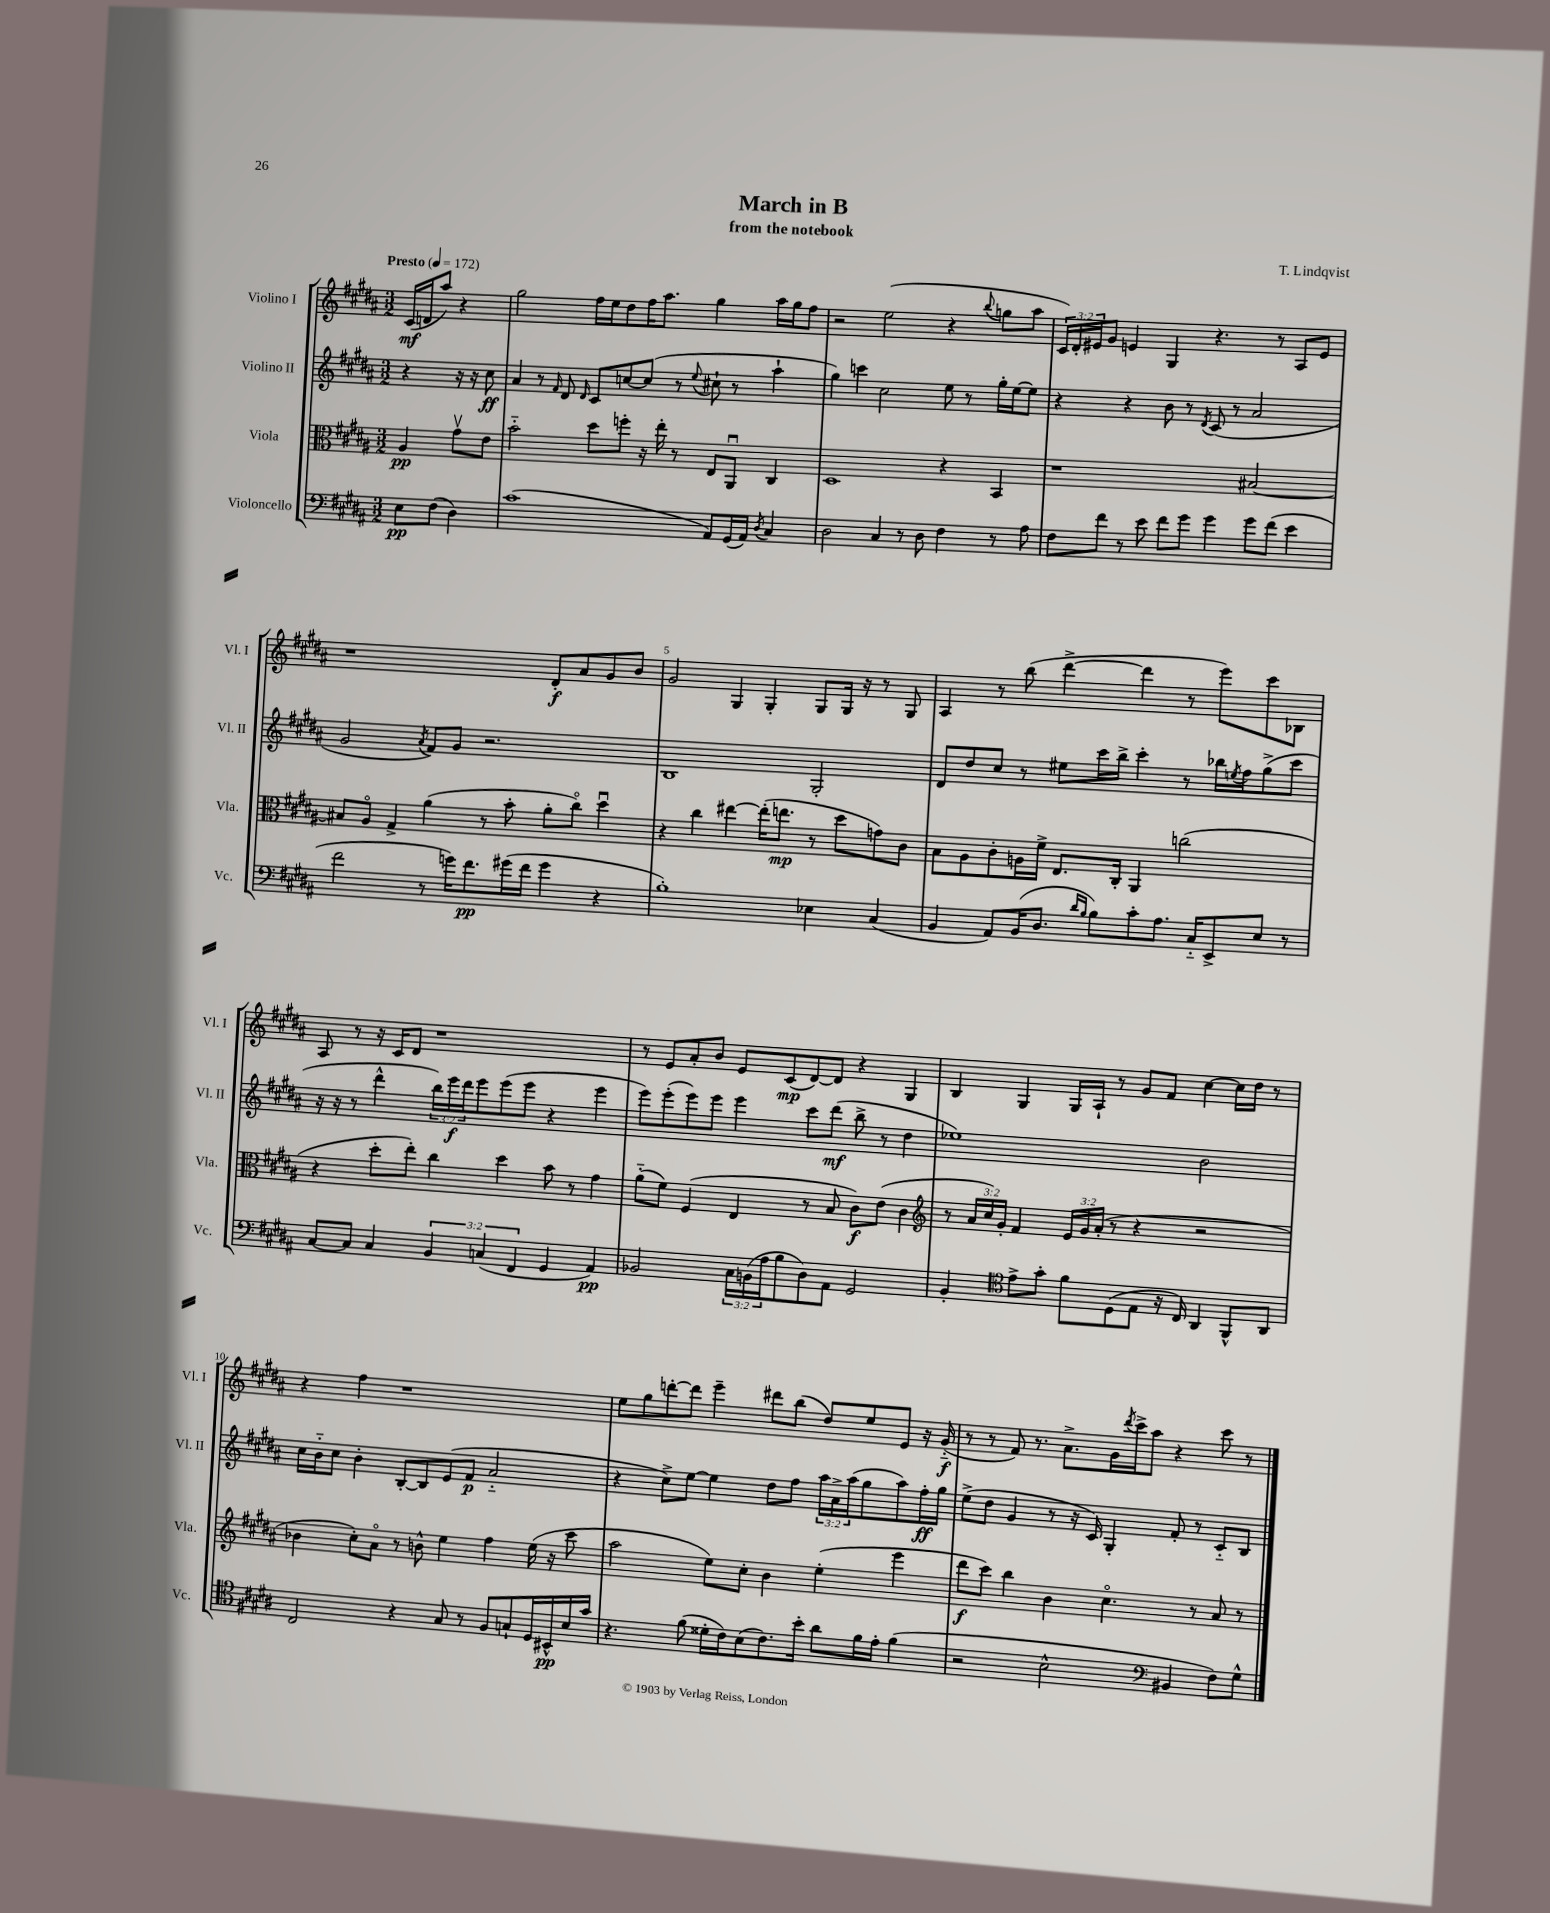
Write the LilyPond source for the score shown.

\header { title = "March in B" composer = "T. Lindqvist" subtitle = "from the notebook" }
<<
\new StaffGroup <<
\new Staff = "s0" \with { instrumentName = "Violino I" shortInstrumentName = "Vl. I" } {
    \clef treble \key b \major \numericTimeSignature \time 3/2 \override Staff.TupletNumber.text = #tuplet-number::calc-fraction-text \partial 2 \tempo "Presto" 4 = 172
    cis'16\mf( d'16 ais''8) r4 |
    gis''2 fis''16 e''16 dis''8 fis''16 ais''8. gis''4 ais''16 gis''16 fis''8 |
    r2 e''2( r4 \appoggiatura { b''8 } g''8 ais''8 |
    \tuplet 3/2 { cis'16) dis'16-. eis'16 } gis'8 e'4 gis4 r4. r8 ais8 e'8 |
    r1 dis'8-.\f ais'8 gis'8 b'8 |
    gis'2 gis4 gis4-. gis8 gis16 r16 r8 gis8 |
    ais4 r8 b''8( dis'''4~-> dis'''4 r8 e'''8) cis'''8 bes8 |
    ais8 r8 r16 cis'16 dis'8 r1 |
    r8 e'8 ais'8-. b'8 e'8 cis'8\mp( dis'8~) dis'8 r4 gis4 |
    b4 gis4 gis16 ais16-! r8 gis'8 fis'8 cis''4~ cis''16 dis''16 r8 |
    r4 fis''4 r1 |
    e''8 gis''8 d'''8~-. d'''8 e'''4-- dis'''8 b''8( dis''8) e''8 e'8 r16 gis'16-_\f( |
    r8 r8 fis'8) r8. ais'8.-> gis'16 \acciaccatura { dis'''8 } cis'''16-> ais''8 r4 cis'''8 r8 \bar "|." |
}
\new Staff = "s1" \with { instrumentName = "Violino II" shortInstrumentName = "Vl. II" } {
    \clef treble \key b \major \numericTimeSignature \time 3/2 \override Staff.TupletNumber.text = #tuplet-number::calc-fraction-text \partial 2
    r4 r16 r16 cis''8\ff |
    ais'4 r8 \grace { fis'16 } dis'8 \grace { dis'16 } cis'8 c''8~ c''8( r8 \appoggiatura { e''8 } cis''8-! r8 ais''4-! |
    gis''4) c'''4 cis''2 e''8 r8 gis''16-. e''16~ e''8 |
    r4 r4 b'8 r8 \acciaccatura { dis'8 } cis'8( r8 ais'2 |
    gis'2 \acciaccatura { ais'8 } fis'8) gis'8 r2. |
    b1 gis2-. |
    dis'8 dis''8 cis''8 r8 eis''8 cis'''16 b''16-> cis'''4-. r8 bes''16 \acciaccatura { e''8 } fis''16 gis''8->( cis'''8 |
    r16 r16 r8 dis'''4-^ \tuplet 3/2 { b''16) e'''16\f dis'''16 } e'''8 e'''8( e'''8 r4 e'''4 |
    e'''8) e'''8-.( e'''8) e'''8 e'''4 cis'''8 dis'''8\mf( b''8-> r8 dis''4 |
    ees''1) b'2 |
    cis''16 b'16-_ cis''8 b'4-. b8~-. b8 e'8( fis'8\p ais'2-_ |
    r4 cis''8->) e''8~ e''4 dis''8 fis''8 \tuplet 3/2 { ais''16 ais'16-> ais''16( } gis''8 ais''8) fis''16-.\ff gis''16 |
    e''8->( dis''8 gis'4 r8 r16 cis'16) gis4-. fis'8-. r8 cis'8-_ b8 \bar "|." |
}
\new Staff = "s2" \with { instrumentName = "Viola" shortInstrumentName = "Vla." } {
    \clef alto \key b \major \numericTimeSignature \time 3/2 \override Staff.TupletNumber.text = #tuplet-number::calc-fraction-text \partial 2
    ais4\pp gis'8\upbow e'8 |
    b'2-_ dis''8 f''8-. r16 e''16-. r8 e8 ais,8\downbow cis4 |
    dis1 r4 b,4 |
    r1 bis2~ |
    bis8 ais8\flageolet gis4-> ais'4( r8 b'8-. ais'8-. cis''8\flageolet) dis''4\downbow |
    r4 cis''4 eis''4~ eis''16-.( e''8.\mp r8 dis''8 g'8) cis'8 |
    b8 ais8 cis'8-. a16 fis'16-> e8. cis16-. ais,4 c''2( |
    r4 dis''8-. e''8-.) cis''4 dis''4 b'8 r8 gis'4 |
    ais'8-_( fis'8) fis4( e4 r8 b8 cis'8\f) e'8( cis'4 |
    \clef treble r8 \tuplet 3/2 { ais'16 cis''16) gis'16-. } fis'4 \tuplet 3/2 { e'16 gis'16 ais'16-.( } r8 r4 r2 |
    bes'4 cis''8-.) ais'8\flageolet r8 b'8-^ e''4 fis''4 e''16( r16 cis'''8 |
    ais''2 e''8) cis''8-. b'4 e''4-.( e'''4 |
    dis'''8\f cis'''8) b''4 b'4 cis''4.\flageolet r8 ais'8 r8 \bar "|." |
}
\new Staff = "s3" \with { instrumentName = "Violoncello" shortInstrumentName = "Vc." } {
    \clef bass \key b \major \numericTimeSignature \time 3/2 \override Staff.TupletNumber.text = #tuplet-number::calc-fraction-text \partial 2
    e8\pp fis8( dis4) |
    cis'1( ais,8) gis,16( ais,16) \acciaccatura { dis8 } cis4 |
    dis2 cis4 r8 dis8 fis4 r8 ais8 |
    fis8 fis'8 r8 e'8 fis'8 gis'8 gis'4 gis'8 fis'8( e'4 |
    fis'2 r8 g'16) fis'8.\pp gis'16( fis'16 gis'4 r4 |
    b1-.) ees4 cis4( |
    b,4 ais,8) b,16( dis8. \grace { dis'16 b16 } b8) cis'8-. ais8. cis16-_ e,8-> e8 r8 |
    cis8~ cis8 cis4 \tuplet 3/2 { b,4 c4( fis,4 } gis,4 ais,4\pp) |
    bes,2 \tuplet 3/2 { cis16 b,16( ais16 } b8 dis8) ais,8 gis,2 |
    b,4-. \clef tenor e'8-> gis'8-. fis'8 dis8( e8 r16 cis16) ais,4 fis,8-^ ais,8 |
    cis2 r4 gis8 r8 fis8 g8-! dis16 bis,16-^\pp b16 gis'16 |
    r4. fis'8( disis'16-. cis'16) b8( cis'8.) b'16-. ais'8 fis'16 e'16-. fis'4( |
    r2 b2-^ \clef bass bis,4 fis8) gis8-^ \bar "|." |
}
>>
>>
\layout { \context { \Score \override BarNumber.break-visibility = ##(#f #t #t) barNumberVisibility = #(every-nth-bar-number-visible 5) } }
